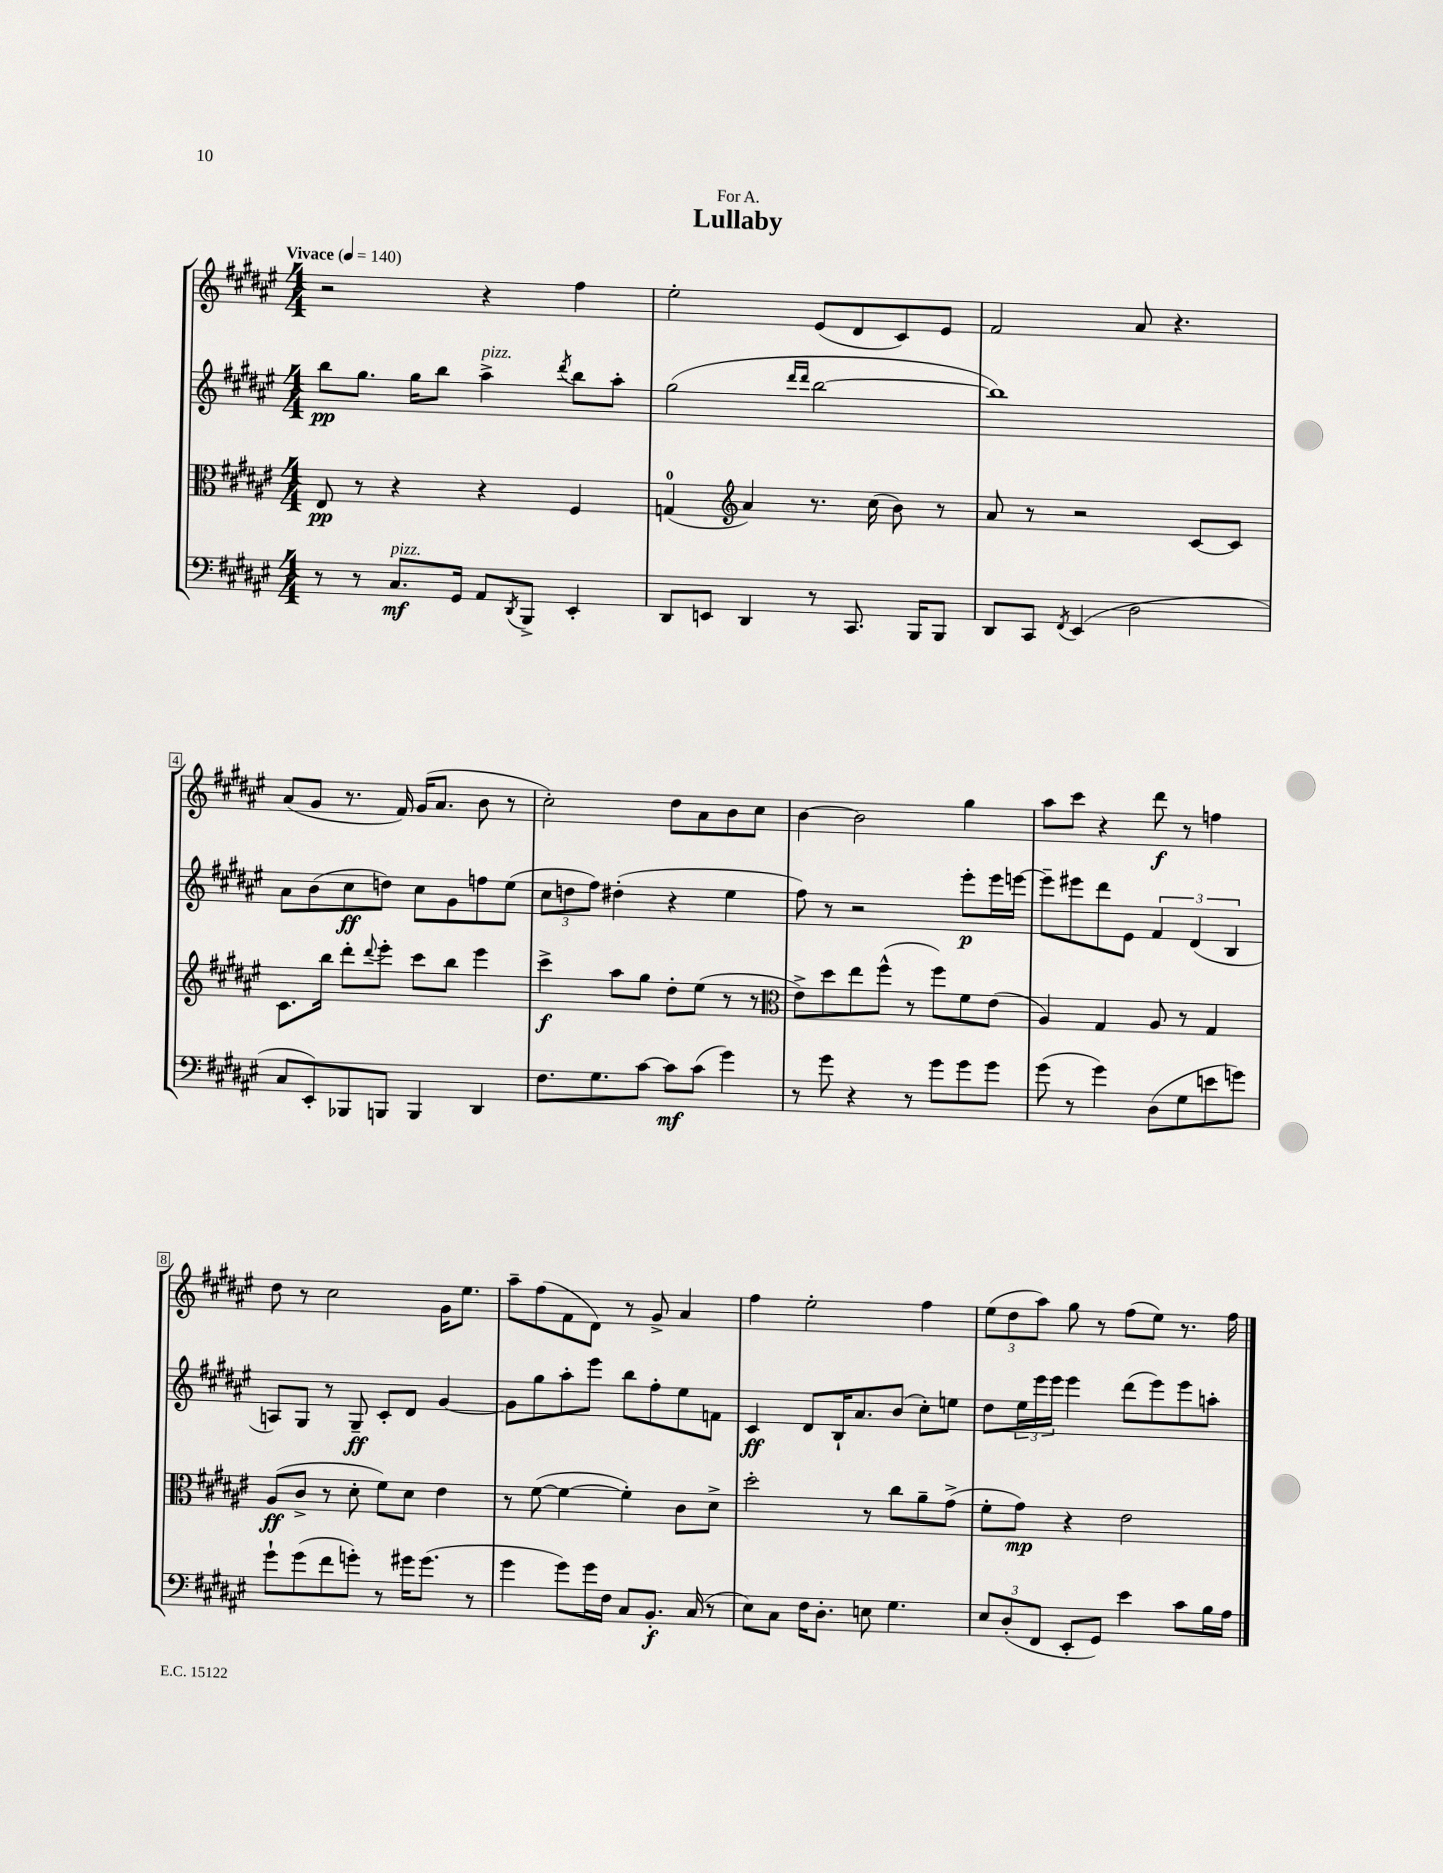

**kern	**kern	**kern	**kern
*staff4	*staff3	*staff2	*staff1
*clefF4	*clefC3	*clefG2	*clefG2
*k[f#c#g#d#a#e#]	*k[f#c#g#d#a#e#]	*k[f#c#g#d#a#e#]	*k[f#c#g#d#a#e#]
*M4/4	*M4/4	*M4/4	*M4/4
*MM140	*MM140	*MM140	*MM140
8r	8E#/	8bb\L	2r
8r	8r	8.gg#\J	.
8.C#/L	4r	.	.
.	.	16gg#\LK	.
.	.	8bb\J	.
16GG#/Jk	.	.	.
8AA#/L	4r	4aa#^\	4r
8qDD#/	.	.	.
8BBB^/J	.	.	.
.	.	8qddd#/	.
4EE#'/	4F#/	8bb\L	4ff#\
.	.	8aa#'\J	.
=	=	=	=
8DD#/L	(4G/	(2gg#\	2ee#'\
8EE/J	.	.	.
*	*clefG2	*	*
4DD#/	4a#/)	.	.
.	.	16qqddd#/LL	.
.	.	16qqddd#/JJ	.
8r	8.r	[2bb\	(8e#/L
8.CC#/	.	.	8d#/
.	(16cc#\	.	.
.	8b\)	.	8c#/)
16BBB/LK	.	.	.
8BBB/J	8r	.	8e#/J
=	=	=	=
8DD#/L	8a#/	1bb])	2f#/
8CC#/J	8r	.	.
8qFF#/	.	.	.
(4EE#/	2r	.	.
2D#\	.	.	8a#/
.	.	.	4.r
.	[8c#/L	.	.
.	8c#/]J	.	.
=	=	=	=
8C#/L	8.c#\L	8a#\L	(8a#/L
8EE#'/)	.	(8b\	8g#/J
.	16bb\Jk	.	.
8BBB-/	8ddd#'\L	8cc#\	8.r
.	8qqddd#/	.	.
8BBB/J	8eee#'\J	8dd\J)	.
.	.	.	16f#/)
4BBB/	8ccc#\L	8cc#\L	(16g#/LK
.	.	.	8.a#/J
.	8bb\J	8g#\	.
4DD#/	4eee#\	8ff\	8b\
.	.	(8ee#\J	8r
=	=	=	=
8.F#\L	4ccc#^\	12cc#\L	2cc#'\)
.	.	12dd\	.
.	.	12ff#\J)	.
8.G#\	.	.	.
.	8aa#\L	(4dd#'\	.
[8c#\J	8gg#\J	.	.
8c#\]L	8dd#'\L	4r	8dd#\L
(8c#\J	(8ee#\J	.	8a#\
4g#\)	8r	4ee#\	8b\
.	8r	.	8cc#\J
=	=	=	=
*	*clefC3	*	*
8r	8e#^\L)	8ff#\)	[4b\
8g#\	8dd#\	8r	.
4r	8ee#\	2r	2b\]
.	(8ff#^^\J	.	.
8r	8r	.	.
8g#\L	8ff#\L)	.	.
8g#\	8f#\	8eee#'\L	4gg#\
8g#\J	(8e#\J	16eee#\L	.
.	.	[16eee\JJ	.
=	=	=	=
(8g#\	4A#/)	8eee~\]L	8aa#\L
8r	.	8eee#\	8ccc#\J
4g#\)	4G#/	8ddd#\	4r
.	.	8e#\J	.
(8D#\L	8A#/	6f#/	8ddd#\
8G#\	8r	.	8r
.	.	(6d#/	.
8e\	4G#/	.	4ff\
.	.	6B/	.
8g\J)	.	.	.
=	=	=	=
8g#`\L	(8A#/L	8A/L)	8dd#\
(8g#\	8c#^/J	8G#/J	8r
8f#\	8r	8r	2cc#\
8g'\J)	8d#'\	8G#~/	.
8r	8f#\L)	8c#'/L	.
16g#\LK	8d#\J	8d#/J	.
(8.g#\J	.	.	.
.	4e#\	[4g#/	16g#\LK
.	.	.	8.ee#\J
8r	.	.	.
=	=	=	=
4g#\	8r	8g#\]L	8aa#~\L
.	([8f#\	8gg#\	(8ff#\
8g#\L)	4f#\_	8aa#'\	8f#\
16g#\L	.	8eee#\J	8d#\J)
16F#\JJ	.	.	.
8C#/L	4f#'\])	8bb\L	8r
8.BB'/J	.	8ff#'\	8g#^/
.	8c#\L	8ee#\	4a#/
(16C#/	.	.	.
8r	8d#^\J	8f\J	.
=	=	=	=
8E#\L)	2dd#'\	4c#/	4ff#\
8C#\J	.	.	.
16F#\LK	.	8d#/L	2ee#'\
8.D#'\J	.	.	.
.	.	16B`/K	.
.	.	8.a#/	.
8E\	8r	.	.
4.G#\	8cc#\L	(8b/J	.
.	8a#~\	8cc#'\L)	4ff#\
.	(8g#^\J	8ee\J	.
=	=	=	=
12E#/L	8f#'\L	8dd#\L	(12ee#\L
(12D#'/	.	.	12dd#\
.	8g#\J)	24ee#\L	.
12FF#/J	.	24eee#\	12aa#\J)
.	.	24eee#\JJ	.
8EE#'/L	4r	4eee#\	8gg#\
8GG#/J)	.	.	8r
4e#\	2e#\	(8ddd#\L	(8ff#\L
.	.	8eee#\)	8ee#\J)
8c#\L	.	8eee#\	8.r
16B\L	.	8aa'\J	.
16A#\JJ	.	.	16ff#\
==	==	==	==
*-	*-	*-	*-
